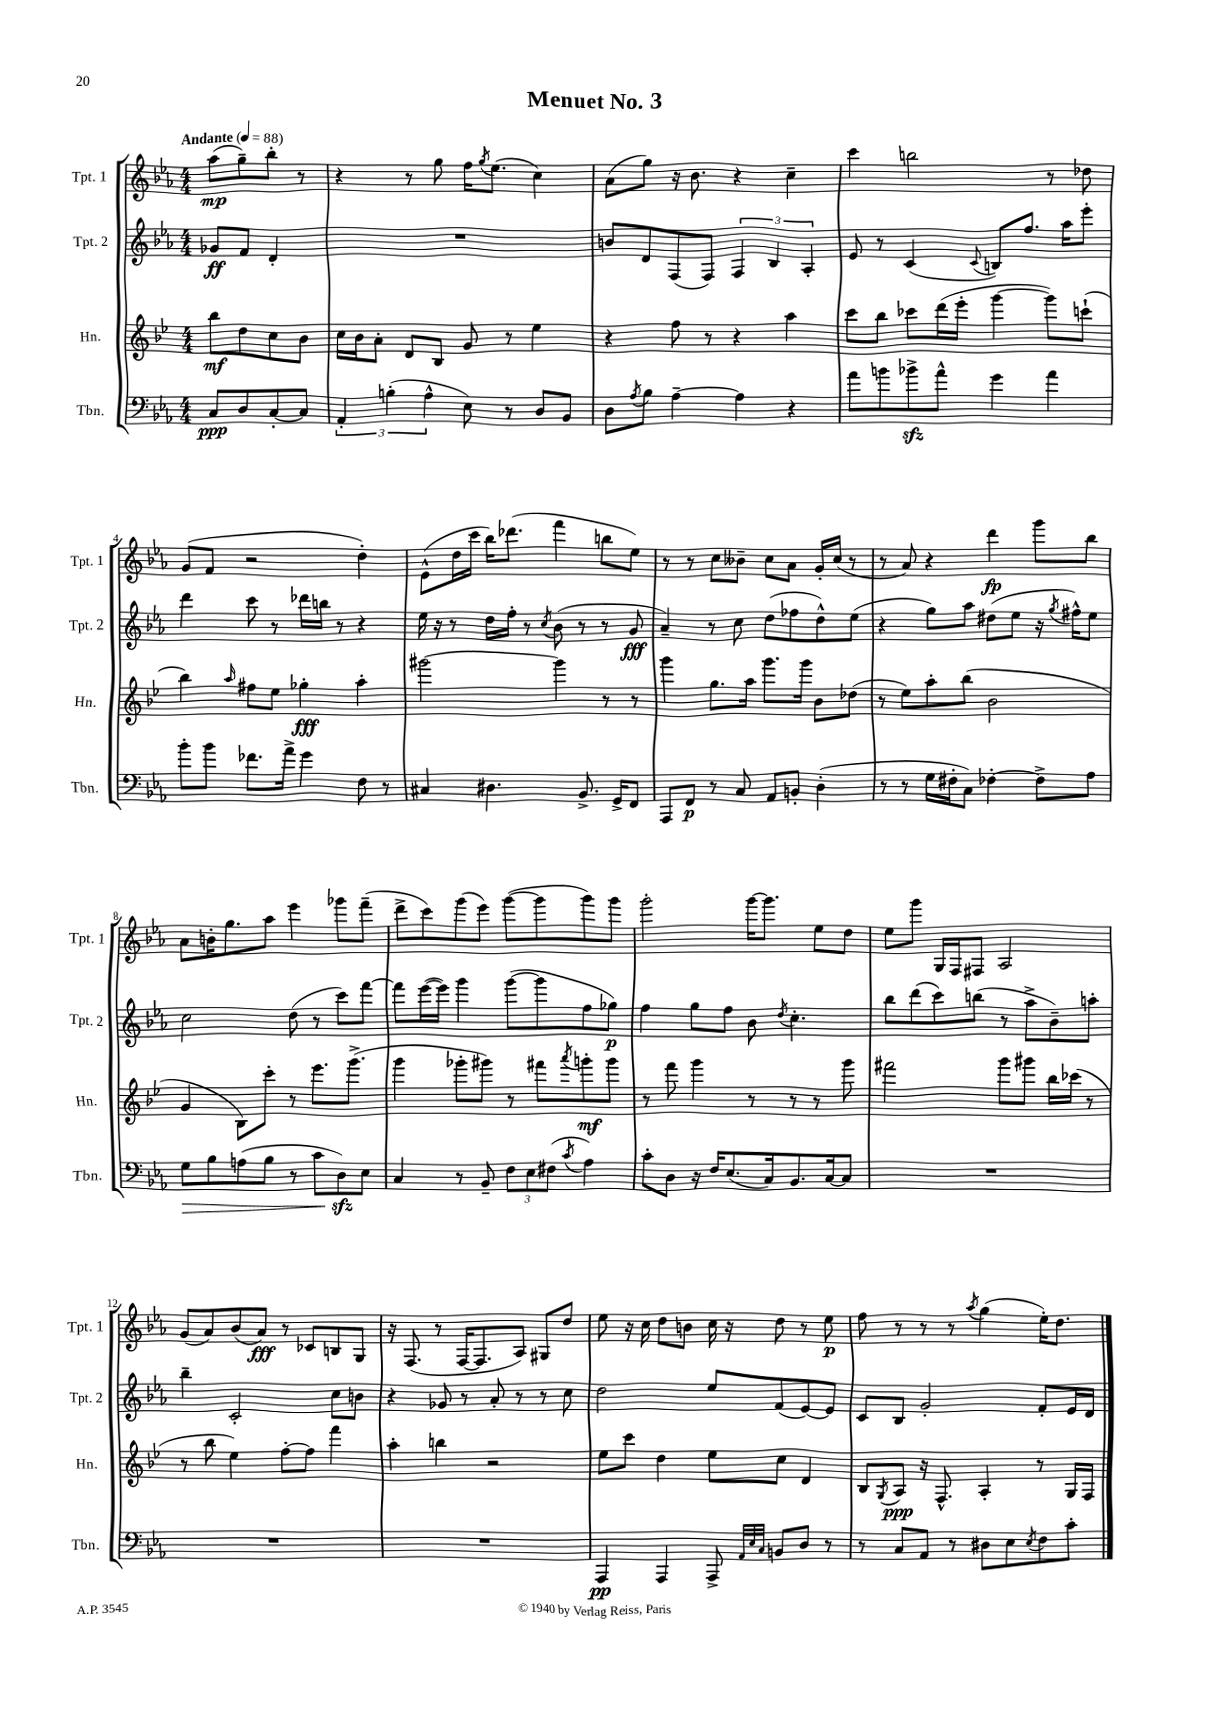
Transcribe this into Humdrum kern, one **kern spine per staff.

**kern	**dynam	**kern	**dynam	**kern	**dynam	**kern	**dynam
*part4	*part4	*part3	*part3	*part2	*part2	*part1	*part1
*staff4	*staff4	*staff3	*staff3	*staff2	*staff2	*staff1	*staff1
*I"Tbn.	*	*I"Hn.	*	*I"Tpt. 2	*	*I"Tpt. 1	*
*I'Tbn.	*	*I'Hn.	*	*I'Tpt. 2	*	*I'Tpt. 1	*
*clefF4	*	*clefG2	*	*clefG2	*	*clefG2	*
*k[b-e-a-]	*	*k[b-e-]	*	*k[b-e-a-]	*	*k[b-e-a-]	*
*M4/4	*	*M4/4	*	*M4/4	*	*M4/4	*
*MM88	*	*MM88	*	*MM88	*	*MM88	*
=	=	=	=	=	=	=	=
!	!	!	!	!	!	!LO:TX:a:B:t=Andante	!
8C/L	ppp	8bb-\L	mf	8g-X/L	ff	(8aa-\L	mp
8D/	.	8dd\	.	8f/J	.	8gg~\)	.
[8C'/	.	8cc\	.	4d'/	.	8bb-'\J	.
8C/J]	.	8b-\J	.	.	.	8r	.
=1	=1	=1	=1	=1	=1	=1	=1
6AA-'/	.	16cc\LL	.	1r	.	4r	.
.	.	16b-\J	.	.	.	.	.
.	.	8a'\J	.	.	.	.	.
(6Bn'\	.	.	.	.	.	.	.
.	.	8d/L	.	.	.	8r	.
6A-^^\	.	.	.	.	.	.	.
.	.	8B-/J	.	.	.	8gg\	.
8E-\)	.	8g/	.	.	.	16ff\KL	.
.	.	.	.	.	.	8qgg/	.
.	.	.	.	.	.	(8.ee-\J	.
8r	.	8r	.	.	.	.	.
8D/L	.	4ee-\	.	.	.	4cc\)	.
8BB-/J	.	.	.	.	.	.	.
=2	=2	=2	=2	=2	=2	=2	=2
8D\L	.	4r	.	8bn/L	.	(8a-\L	.
8qA-/	.	.	.	.	.	.	.
8B-\J	.	.	.	8d/	.	8gg\J)	.
[4A-~\	.	8ff\	.	(8F/	.	16r	.
.	.	.	.	.	.	8.b-\	.
.	.	8r	.	8F/J)	.	.	.
4A-\]	.	4r	.	6F/	.	4r	.
.	.	.	.	6B-/	.	.	.
4r	.	4aa\	.	.	.	4cc~\	.
.	.	.	.	6A-'/	.	.	.
=3	=3	=3	=3	=3	=3	=3	=3
8a-\L	.	8ccc\L	.	8e-/	.	4ccc\	.
8bn\	.	8bb-\J	.	8r	.	.	.
8b-Xzz^\	.	8ccc-X\L	.	(4c/	.	2bbn\	.
8a-^^\J	.	(16ddd\L	.	.	.	.	.
.	.	16eee-'\JJ	.	.	.	.	.
.	.	.	.	8qqc/	.	.	.
4g\	.	[4ggg\	.	8Bn/L)	.	.	.
.	.	.	.	8.ff/J	.	.	.
4a-\	.	8ggg\L])	.	.	.	8r	.
.	.	.	.	16aa-\KL	.	.	.
.	.	(8cccn`\J	.	8eee-'\J	.	8dd-X\	.
!!LO:LB:g=z
=4	=4	=4	=4	=4	=4	=4	=4
8b-'\L	.	4bb-\)	.	4ddd\	.	(8g/L	.
8b-\J	.	.	.	.	.	8f/J	.
.	.	16qqaa/	.	.	.	.	.
8.f-X\L	.	8ff#X\L	.	8ccc\	.	2r	.
.	.	8ee-\J	.	8r	.	.	.
16a-^\Jk	.	.	.	.	.	.	.
4g\	.	4gg-X'\	fff	16ddd-X\LL	.	.	.
.	.	.	.	16bbn\JJ	.	.	.
.	.	.	.	8r	.	.	.
8F\	.	4aa'\	.	4r	.	4dd'\)	.
8r	.	.	.	.	.	.	.
=5	=5	=5	=5	=5	=5	=5	=5
4C#X/	.	[2ggg#X\	.	16ee-\	.	(8e-^^\L	.
.	.	.	.	16r	.	.	.
.	.	.	.	8r	.	16dd\L	.
.	.	.	.	.	.	16ccc\JJ	.
4.D#X\	.	.	.	16dd\LL	.	16bb-\KL)	.
.	.	.	.	16ff'\JJ	.	(8.ddd-X\J	.
.	.	.	.	8r	.	.	.
.	.	.	.	8qcc/	.	.	.
.	.	4ggg#\]	.	(8b-\	.	4fff\	.
8.BB-^/	.	.	.	8r	.	.	.
.	.	8r	.	8r	.	8bbn\L	.
16GG^/KL	.	.	.	.	.	.	.
8FF/J	.	8r	.	8g/	fff	8ee-\J)	.
=6	=6	=6	=6	=6	=6	=6	=6
8AAA-/L	.	4ggg\	.	4a-~/)	.	8r	.
8FF/J	p	.	.	.	.	8r	.
8r	.	8.gg\L	.	8r	.	8cc\L	.
8C/	.	.	.	8cc\	.	8b--X~\J	.
.	.	16aa\Jk	.	.	.	.	.
8AA-/L	.	8.ggg\L	.	(8dd\L	.	8cc\L	.
8BBn'/J	.	.	.	8ff-X\	.	8a-\J	.
.	.	16ggg\Jk	.	.	.	.	.
(4D'\	.	8b-\L	.	8dd^^\)	.	16g'/LL	.
.	.	.	.	.	.	(16cc/JJ	.
.	.	(8dd-X\J	.	(8ee-\J	.	8r	.
=7	=7	=7	=7	=7	=7	=7	=7
8r	.	8r	.	4r	.	8r	.
8r	.	8ee-\L)	.	.	.	8a-/)	.
16G\LL	.	8aa'\	.	8gg\L)	.	4r	.
16F#X'\J	.	.	.	.	.	.	.
8C\J)	.	(8bb-\J	.	8aa-\J	.	.	.
[4F-X'\	.	2b-\	.	(8dd#X\L	.	4ddd\	fp
.	.	.	.	8ee-\J	.	.	.
8F-^\L]	.	.	.	16r	.	8ggg\L	.
.	.	.	.	8qgg/	.	.	.
.	.	.	.	16ff#X^^\KL)	.	.	.
8A-\J	.	.	.	8ee-\J	.	8bb-\J	.
!!LO:LB:g=z
=8	=8	=8	=8	=8	=8	=8	=8
!	!LO:HP:b	!	!	!	!	!	!
8G\L	>	4g/	.	2cc\	.	8a-\L	.
8B-\	.	.	.	.	.	16bn'\K	.
.	.	.	.	.	.	8.gg\	.
(8An\	.	8B-\L)	.	.	.	.	.
8B-\J	.	8ccc'\J	.	.	.	8aa-\J	.
8r	.	8r	.	(8dd\	.	4eee-\	.
8c\L	.	8.eee-\L	.	8r	.	.	.
8Dzz\)	.	.	.	8ccc\L)	.	8ggg-X\L	.
.	.	(8.ggg^\J	.	.	.	.	.
8E-\J	]	.	.	[8fff\J	.	(8fff~\J	.
=9	=9	=9	=9	=9	=9	=9	=9
4C/	.	4ggg\	.	8fff\L]	.	8ddd^\L	.
.	.	.	.	([16eee-\L	.	8ccc\)	.
.	.	.	.	16eee-\JJ])	.	.	.
8r	.	8ggg-X'\L	.	4ggg\	.	(8ggg\	.
8BB-~/	.	8ggg#X\J)	.	.	.	8eee-\J)	.
12F\L	.	8r	.	([8ggg\L	.	([8ggg\L	.
12E-\	.	.	.	.	.	.	.
.	.	8fff#X\L	.	8ggg\]	.	8ggg\]	.
(12F#X\J	.	.	.	.	.	.	.
8qc/	.	8qaaa/	.	.	.	.	.
4A-\)	.	8gggn'\	mf	8ff\	.	8ggg\)	.
.	.	8ggg\J	.	8gg-X\J)	p	8ggg\J	.
=10	=10	=10	=10	=10	=10	=10	=10
8c'\L	.	8r	.	4ff\	.	2ggg'\	.
8D\J	.	8fff\	.	.	.	.	.
16r	.	4ggg\	.	8gg\L	.	.	.
16F/KL	.	.	.	.	.	.	.
(8.E-/	.	.	.	8ff\J	.	.	.
.	.	8r	.	8b-\	.	[16ggg\KL	.
16C/k)	.	.	.	.	.	8.ggg\J]	.
.	.	.	.	8qdd/	.	.	.
8.BB-/	.	8r	.	4.cc'\	.	.	.
.	.	8r	.	.	.	8ee-\L	.
[16C/k	.	.	.	.	.	.	.
8C/J]	.	8ggg\	.	.	.	8dd\J	.
=11	=11	=11	=11	=11	=11	=11	=11
1r	.	2fff#X\	.	8bb-\L	.	8ee-\L	.
.	.	.	.	(8ddd\	.	8ggg\J	.
.	.	.	.	8ccc\)	.	16G/LL	.
.	.	.	.	.	.	16F/J	.
.	.	.	.	(8bbn\J	.	8F#X/J	.
.	.	8ggg\L	.	8r	.	2A-/	.
.	.	8ggg#X\J	.	8aa-^\L	.	.	.
.	.	16bb-\LL	.	8b-~\)	.	.	.
.	.	(16ccc-X\JJ	.	.	.	.	.
.	.	8r	.	8aan'\J	.	.	.
!!LO:LB:g=z
=12	=12	=12	=12	=12	=12	=12	=12
1r	.	8r	.	4bb-~\	.	(8g/L	.
.	.	8bb-\	.	.	.	8a-/)	.
.	.	4ee-\)	.	2c'/	.	(8b-/	.
.	.	.	.	.	.	8a-/J)	fff
.	.	[8ff'\L	.	.	.	8r	.
.	.	8ff\J]	.	.	.	8c-X/L	.
.	.	4fff\	.	8cc\L	.	8Bn/	.
.	.	.	.	8bn\J	.	8G/J	.
=13	=13	=13	=13	=13	=13	=13	=13
1r	.	4aa'\	.	4r	.	16r	.
.	.	.	.	.	.	(8.F/	.
.	.	4bbn\	.	8g-X/	.	8r	.
.	.	.	.	8r	.	[16F/KL	.
.	.	.	.	.	.	8.F/]	.
.	.	2r	.	8a-'/	.	.	.
.	.	.	.	8r	.	8A-/J)	.
.	.	.	.	8r	.	8G#X/L	.
.	.	.	.	8cc\	.	8dd/J	.
=14	=14	=14	=14	=14	=14	=14	=14
4AAA-/	pp	8ee-\L	.	2dd\	.	8ee-\	.
.	.	8ccc\J	.	.	.	16r	.
.	.	.	.	.	.	16cc\	.
4AAA-/	.	4dd\	.	.	.	8dd\L	.
.	.	.	.	.	.	8bn\J	.
8AAA-^/	.	8ee-\L	.	8ee-/L	.	16cc\	.
.	.	.	.	.	.	16r	.
32qqAA-/LLL	.	.	.	.	.	.	.
32qqE-/	.	.	.	.	.	.	.
32qqC/JJJ	.	.	.	.	.	.	.
8BBn/L	.	8cc\J	.	(8f/	.	8dd\	.
8D/J	.	4d/	.	[8e-/)	.	8r	.
8r	.	.	.	8e-/J]	.	8ee-\	p
=15	=15	=15	=15	=15	=15	=15	=15
8r	.	8B-/L	.	8c/L	.	8ff\	.
.	.	8qG/	.	.	.	.	.
8C/L	.	8A/J	ppp	8B-/J	.	8r	.
8AA-/J	.	16r	.	2g'/	.	8r	.
.	.	8.F^^/	.	.	.	.	.
8r	.	.	.	.	.	8r	.
.	.	.	.	.	.	8qaa-/	.
8D#X\L	.	4A'/	.	.	.	(4gg\	.
8E-\	.	.	.	.	.	.	.
8qE-/	.	.	.	.	.	.	.
8F\	.	8r	.	8f'/L	.	16ee-'\KL)	.
.	.	.	.	.	.	8.dd\J	.
8c'\J	.	16G/LL	.	16e-/L	.	.	.
.	.	16F/JJ	.	16d/JJ	.	.	.
==	==	==	==	==	==	==	==
*-	*-	*-	*-	*-	*-	*-	*-
